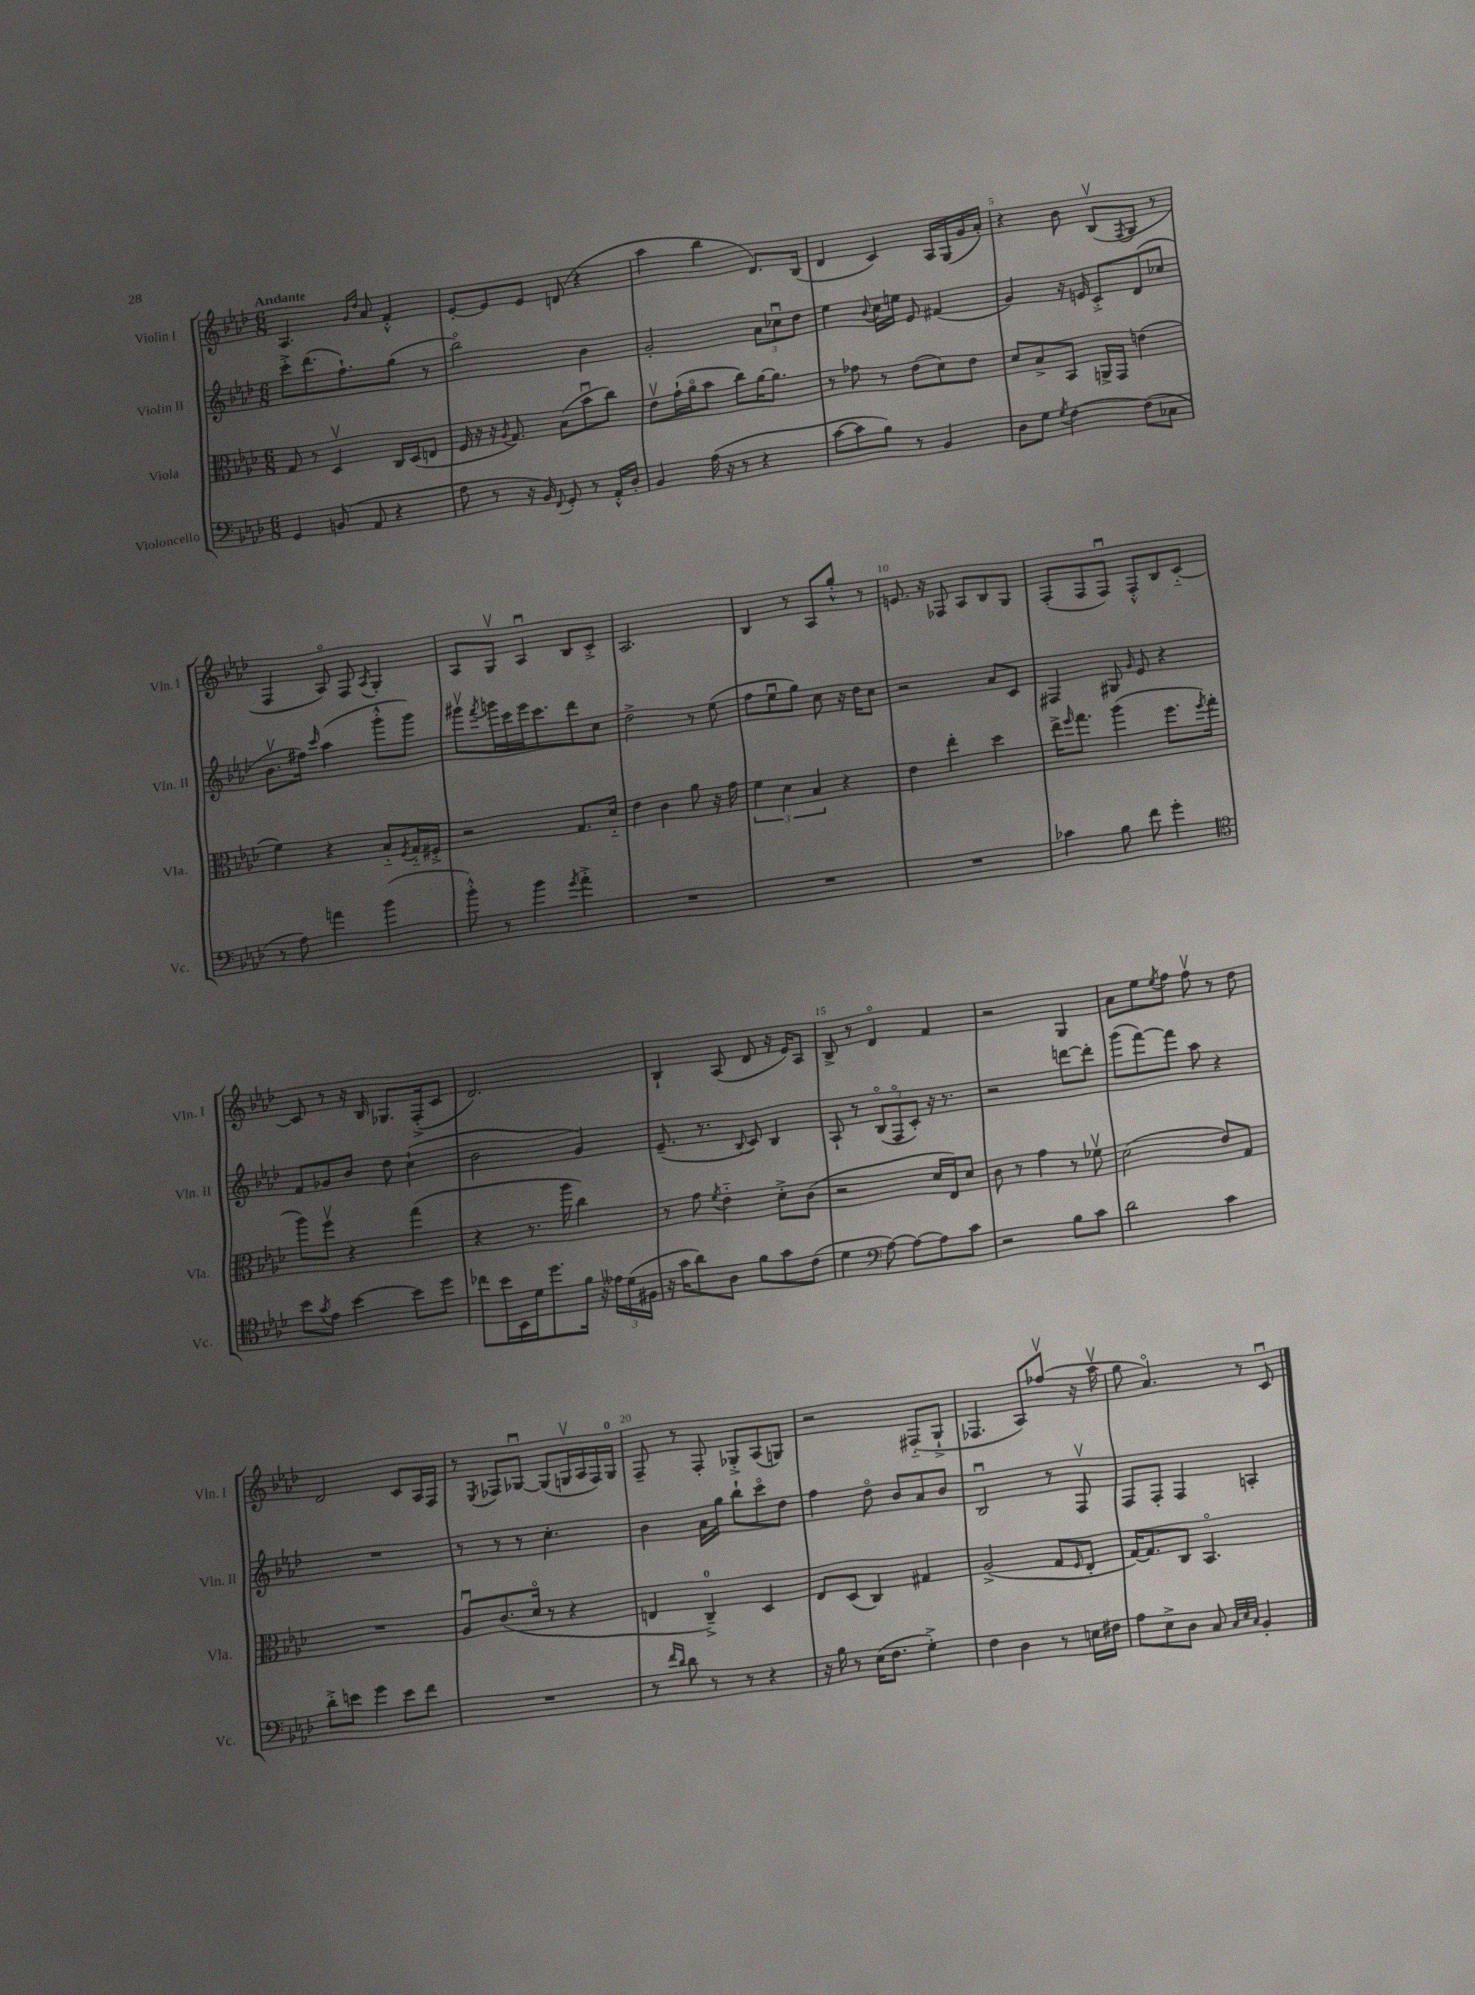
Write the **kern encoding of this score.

**kern	**kern	**kern	**kern
*part4	*part3	*part2	*part1
*staff4	*staff3	*staff2	*staff1
*I"Violoncello	*I"Viola	*I"Violin II	*I"Violin I
*I'Vc.	*I'Vla.	*I'Vln. II	*I'Vln. I
*clefF4	*clefC3	*clefG2	*clefG2
*k[b-e-a-d-]	*k[b-e-a-d-]	*k[b-e-a-d-]	*k[b-e-a-d-]
*M6/8	*M6/8	*M6/8	*M6/8
=1	=1	=1	=1
!	!	!	!LO:TX:a:B:t=Andante
4GG/	8G/	8ccc'^\L	4.A-/
.	8r	(8.ddd-\	.
(8BBn/	4D-v/	.	.
.	.	8.ff`\)	.
.	.	.	16qqg/LL
.	.	.	16qqdd-/JJ
8AA-/	.	.	8a-/
4r	16C/LL	(8gg\J	4f'^^/
.	(16D-/J	.	.
.	8En/J	8r	.
=2	=2	=2	=2
8A-\	16F/	2bb-\)	[8e-'/L
.	16r	.	.
8r	16r	.	8e-/]
.	8qA-/	.	.
.	8.G/)	.	.
16r	.	.	8e-/J
16BB-/)	.	.	.
8qqFF/	.	.	.
8GG'/	(8B-\L	.	(8dn/
8r	8b-u\	4b-\	4r
16AA-'^^/LL	8cc\J)	.	.
16D-'/JJ	.	.	.
=3	=3	=3	=3
4BB-/	8e-v\L	2g'/	4aa-\
.	(16g`\L	.	.
.	16a-\J	.	.
(16A-\	8b-\J	.	4bb-\
16r	.	.	.
8r	8cc\L)	.	.
4r	[16a-\K	12a-\L	8.d-/L)
.	8.a-\J]	.	.
.	.	12cc-Xu\	.
.	.	12dd-\J	.
.	.	.	(16B-/Jk
=4	=4	=4	=4
[8c\L	8r	4ee-\	4d-/
8c\]	8g-X\	.	.
.	.	8qqb-/	.
8B-\J)	8r	16cc\LL	4c/)
.	.	16een\JJ	.
8r	(8e-\L	8e-/	.
4BB-/	8d-\)	(4f#X/	16A-/LL
.	.	.	(16G/
.	8e-\J	.	16g/
.	.	.	16a-'/JJ)
=5	=5	=5	=5
8D-\L	8d-/L	4g/)	4r
8G\J	8B-^/	.	.
8qG/	.	.	.
[4F\	8BB-/J	16r	8b-\
.	.	16en/	.
.	16AAn^/LL	8c'^/L	(8B-v/L
.	16GG/JJ	.	.
.	.	.	8qF/
(8F\L]	(4en\	(8d-/	8G/J
8C-X\J	.	8cc-X/J	8r
!!LO:LB:g=z
=6	=6	=6	=6
8r	4f\)	8.b-v\L	4F/
8A-\)	.	.	.
.	.	16ff#X\Jk)	.
.	.	16qqccc/	.
4an\	4r	(4aa-\	8A-/)
.	.	.	8F/
.	.	.	8qA-/
(4b-\	8B-/L	8ggg'^^\L	4G'/
.	8qF/	.	.
.	16G/L	8ggg\J)	.
.	16F#X'^/JJ	.	.
=7	=7	=7	=7
8b-'^^\)	2r	8ggg#Xv\L	8A-/L
.	.	8qfff/	.
8r	.	16gggn\L	8Gv/J
.	.	16ccc\	.
4b-\	.	16eee-\J	4A-u/
.	.	8.ccc\	.
8qg/	.	.	.
4a-'^\	8.G/L	8ddd-\	8B-/L
.	.	8cc\J	8c'^/J
.	16d-/Jk	.	.
=8	=8	=8	=8
2.r	4e-\	2dd-^\	2.A-/
.	4c\	.	.
.	8a-\	8r	.
.	16r	(8ee-\	.
.	16g\	.	.
=9	=9	=9	=9
2.r	6f\	8ff\L	4B-/
.	.	8ee-u\	.
.	6d-\	.	.
.	.	8gg\J)	8r
.	6B-/	.	.
.	.	8cc\	8A-/L
.	4r	16r	8gg'^^/J
.	.	16dd-\KL	.
.	.	8cc\J	8r
=10	=10	=10	=10
2.r	4e-\	2r	8.en/
.	.	.	16r
.	4ee-'\	.	8F-X/
.	.	.	8A-/L
.	4dd-\	8a-/L	8B-/
.	.	8c/J	8G/J
=11	=11	=11	=11
4c-X\	16ee-^\KL	4F#X/	(8F'/L
.	16qqff/	.	.
.	8.gg\J	.	.
.	.	.	8F/
8B-\	(4aa-\	8G#X/	8Fu/J)
.	.	16qqg/	.
8f\	.	8e-/	8F'^^/L
4g'\	8.ff\L	4r	8B-/
.	.	.	[8c/J
.	8qff/	.	.
.	16gg'\Jk	.	.
!!LO:LB:g=z
=12	=12	=12	=12
*clefC4	*	*	*
8b-\L	8aa-\L)	8f/L	8c/]
8qg/	.	.	.
8e-\J	8ffv\J	8g-X/	8r
[4b-\	4r	8b-/J	16r
.	.	.	16B-/
.	.	8dd-\	8.G-X/L
8b-\L]	(4gg\	(4cc`\	.
.	.	.	(16F'^/k
8dd-\J	.	.	8c/J
=13	=13	=13	=13
8cc-X\L	4r	2b-\	2.d-/)
16b-\L	.	.	.
16BB-\	.	.	.
16d-\J	8.r	.	.
8.dd-\	.	.	.
.	16aa-\	.	.
16f\Jk	4cc\)	4g/)	.
16r	.	.	.
24e--X\LL	.	.	.
(24d-\	.	.	.
24F#X\JJ	.	.	.
=14	=14	=14	=14
16r	8r	(8.e-~/	4B-`/
16g\KL	.	.	.
8a-\)	8g\	.	.
.	.	8.r	.
.	8qf/	.	.
8A-\J	4e-\	.	(8A-/
.	.	8qqB-/	.
8f\L	.	8c/)	8d-/
8g\	8d-'^\L	4B-/	16r
.	.	.	16e-/KL)
(8c\J	(8c\J	.	8A-/J
=15	=15	=15	=15
4d-\	2r	8A-`/	8B-^/
.	.	8r	8r
*clefF4	*	*	*
[8A-\)	.	(12B-/L	4d-/
.	.	12F/	.
8A-\L_	.	.	.
.	.	12c'/J)	.
8A-\]	16d-/LL	16r	4f/
.	16E-/J)	8.r	.
8c\J	8d-/J	.	.
=16	=16	=16	=16
2r	8c\	2r	2r
.	8r	.	.
.	4g\	.	.
8B-\L	8r	[8dddn\L	4G/
8c\J	8f-Xv\	8ddd'\J]	.
=17	=17	=17	=17
2d-\	(2d-\	(8ggg\L	8a-\L
.	.	[8fff\)	8ee-\
.	.	.	8qee-/
.	.	8fff\J]	8ff\J
.	.	8aa-\	8ffv\
4c\	8e-/L)	4r	8r
.	8G/J	.	8dd-\
!!LO:LB:g=z
=18	=18	=18	=18
8d-'^\L	2.r	2.r	2d-/
8en\J	.	.	.
4g\	.	.	.
8e\L	.	.	8c/L
8f\J	.	.	16A-/L
.	.	.	16F/JJ
=19	=19	=19	=19
2.r	8A-u/L	8r	8r
.	.	.	8qE-/
.	(8.c/	8r	8F-X/L
.	.	8r	[8G-Xu/J
.	16d-/Jk	.	.
.	8r	4.cc'\	(8G-/L]
.	4r	.	16Gnv/L
.	.	.	16A-/
.	.	.	16F-/)
.	.	.	16G/JJ
=20	=20	=20	=20
8r	4En/	4b-\	8F~/
16qqf/LL	.	.	.
16qqd-/JJ	.	.	.
8d-\	.	.	8r
8r	4C~^/)	16a-\LL	8F'/
.	.	16gg\JJ	.
8r	.	8bb-`\L	8G-X'^/L
4r	4D-/	8ccc\	(8A-/
.	.	8dd-\J	8Gn/J)
=21	=21	=21	=21
16r	8E-/L	4ff\	2r
16B-\	.	.	.
8r	(8D-/J	.	.
(16E-\KL	4C/)	8dd-\	.
8.F\J	.	.	.
.	.	8b-/L	.
4G'^\)	4G#X/	8a-/	(8F#X/L
.	.	8b-/J	8G`^/J
=22	=22	=22	=22
4F\	(2A-^/	2B-u/	4.F-X/
4D-\	.	.	.
.	.	.	8A-/L)
8r	8G/L	8r	(8ff-Xv/J
.	16qqF/	.	.
16En\LL	8E-'/J	8Fv/	16r
16F#X\JJ	.	.	16aa-v\
=23	=23	=23	=23
8A-\L	[16G/KL)	8F/L	8gg\
.	8.G/]	.	.
8E-^\	.	8F'/J	4.a-/)
8D-\J	8C/J	4F/	.
8C/	4.BB-/	.	.
32qqC/LLL	.	.	.
32qqE-/	.	.	.
32qqC/JJJ	.	.	.
4BB-'/	.	4An'/	8r
.	.	.	8cu/
==	==	==	==
*-	*-	*-	*-
